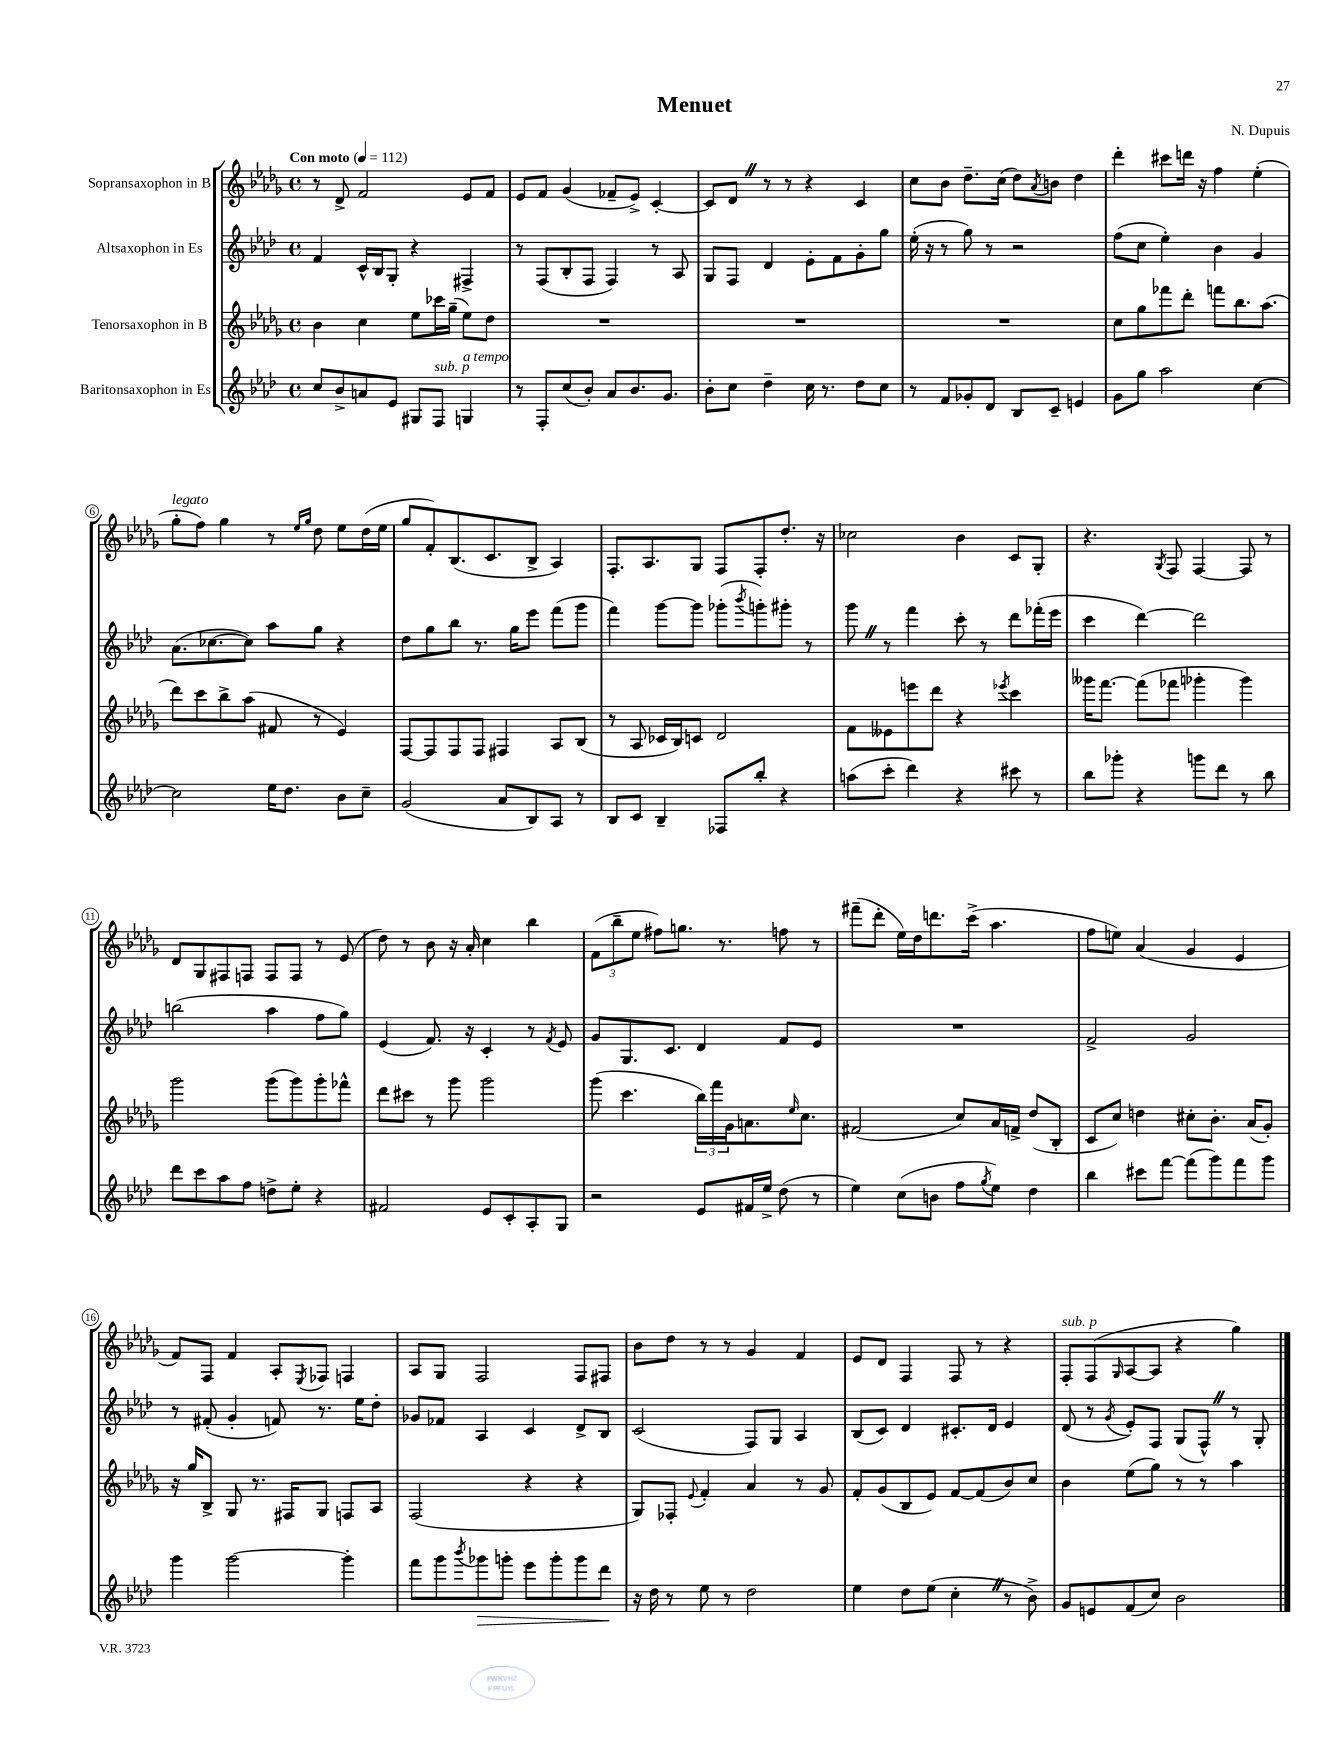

**kern	**kern	**kern	**kern
*staff4	*staff3	*staff2	*staff1
*clefG2	*clefG2	*clefG2	*clefG2
*k[b-e-a-d-]	*k[b-e-a-d-g-]	*k[b-e-a-d-]	*k[b-e-a-d-g-]
*M4/4	*M4/4	*M4/4	*M4/4
*met(c)	*met(c)	*met(c)	*met(c)
*MM112	*MM112	*MM112	*MM112
8cc	4b-	4f	8r
8b-^	.	.	8d-^
8a	4cc	16c^^	2f
.	.	16B-	.
8e-	.	8G'	.
8G#	8ee-	4r	.
8F	16ccc-	.	.
.	(16gg-~	.	.
4G	8ee-)	4F#^	8e-
.	8dd-	.	8f
=	=	=	=
8r	1r	8r	8e-
8F'	.	(8F	8f
(8cc	.	8B-'	(4g-
8b-')	.	8F	.
8a-	.	4F)	8f-~
8.b-	.	.	8e-^)
.	.	8r	[4c'
8.g	.	.	.
.	.	8A-	.
=	=	=	=
8b-'	1r	8G	8c]
8cc	.	8F	8d-
4dd-~	.	4d-	8r
.	.	.	8r
16cc	.	8e-'	4r
8.r	.	.	.
.	.	8f	.
8dd-	.	8g'	4c
8cc	.	8gg	.
=	=	=	=
8r	1r	(16ee-'	8cc
.	.	16r	.
8f	.	8r	8b-
8g-'	.	8gg)	8.dd-~
8d-	.	8r	.
.	.	.	(16cc
8B-	.	2r	8dd-)
.	.	.	8qa-
8c~	.	.	8b
4e	.	.	4dd-
=	=	=	=
8g	8cc	(8ff	4ddd-'
8gg	8gg-	8cc	.
2aa-	8fff-	4ee-')	8ccc#
.	8ddd-'	.	16ddd
.	.	.	16r
.	8fff	4b-	4ff
.	8.bb-	.	.
[4cc	.	4g	(4ee-'
.	(8.aa-	.	.
=	=	=	=
2cc]	8ddd-)	(8.a-	8gg-'
.	8ccc	.	8ff)
.	.	[8.cc-	.
.	8bb-^	.	4gg-
.	(8aa-	8cc-])	.
16ee-	8f#	8aa-	8r
8.dd-	.	.	.
.	.	.	16qqee-
.	.	.	16qqgg-
.	8r	8gg	8dd-
8b-	4e-)	4r	8ee-
8cc~	.	.	(16dd-
.	.	.	16ee-
=	=	=	=
(2g	[8F	8dd-	8gg-
.	8F]	8gg	8f')
.	8F	8bb-	(8.B-
.	8F	8.r	.
.	.	.	8.c
8a-	4F#	.	.
.	.	16gg	.
8B-)	.	8eee-	8B-^
8A-	8A-	(8fff	4A-)
8r	(8B-	8ggg	.
=	=	=	=
8B-	8r	4fff)	8.F'
8c	8A-	.	.
.	.	.	8.A-
4B-~	16c-	[8ggg	.
.	16B-)	.	.
.	8c	8ggg]	8G-
8F-	2d-	(8ggg-'	8F
.	.	8qbbb-	.
8bb-'	.	8ggg')	8F'
4r	.	8ggg#'	8.dd-'
.	.	8r	.
.	.	.	16r
=	=	=	=
(8aa	8f	8ggg	2cc-
8ccc'	8e--	8r	.
4ddd-)	8eee	4fff	.
.	8ddd-	.	.
4r	4r	8ccc'	4b-
.	.	8r	.
.	8qeee-	.	.
8ccc#	4ccc	8ddd-	8c
8r	.	(16fff-'	8G-'
.	.	16eee-	.
=	=	=	=
8bb-	16ggg--	4ccc	4.r
.	[8.fff	.	.
8ggg-'	.	.	.
4r	(8fff]	[4ddd-)	.
.	.	.	8qG-
.	8fff-	.	8F
8ggg	4ggg-'	2ddd-]	[4F
8ddd-	.	.	.
8r	4ggg-)	.	8F]
8bb-	.	.	8r
=	=	=	=
8ddd-	2ggg-	(2bb	8d-
8ccc	.	.	8G-
8aa-	.	.	8F#
8ff	.	.	8F
8dd^	(8ggg-	4aa-	8F
8ee-'	8ggg-)	.	8F
4r	8ggg-'	8ff	8r
.	8fff-^^	8gg)	(8e-
=	=	=	=
2f#	8ddd-	(4e-	8dd-)
.	8ccc#	.	8r
.	8r	8.f)	8b-
.	8ggg-	.	16r
.	.	16r	16a-'
8e-	2ggg-	4c'	4cc
8c'	.	.	.
8A-'	.	8r	4bb-
.	.	8qf	.
8G	.	8e-	.
=	=	=	=
2r	(8ggg-	8g	(12f
.	.	.	12bb-~
.	4.ccc	8.G	.
.	.	.	12ee-
.	.	.	8ff#)
.	.	8.c	.
.	.	.	8.gg
8e-	24bb-)	4d-	.
.	24fff	.	.
.	.	.	8.r
.	24g-	.	.
16f#	8.a	.	.
16ee-^	.	.	.
(8dd-	.	8f	8ff
.	16qqee-	.	.
.	8.cc	.	.
8r	.	8e-	8r
=	=	=	=
4ee-)	(2f#	1r	(8fff#~
.	.	.	8ddd-'
(8cc	.	.	16ee-)
.	.	.	16dd-
8b	.	.	8.ddd
8ff	8cc)	.	.
.	.	.	(16ccc^
8qgg	.	.	.
8ee-)	16a-	.	4.aa-
.	16f^	.	.
4dd-	(8dd-	.	.
.	8B-'	.	.
=	=	=	=
4bb-	8c	2f^	8ff
.	8cc)	.	8ee)
8ccc#	4dd	.	(4a-
[8fff	.	.	.
(8fff]	8cc#'	2g	4g-
8ggg)	8.b-'	.	.
8fff	.	.	4e-
.	(16a-	.	.
8ggg	8g-')	.	.
=	=	=	=
4ggg	16r	8r	8f)
.	16gg-	.	.
.	8B-^	(8f#'	8F
[2ggg	8G-	4g'	4f
.	8.r	.	.
.	.	8f)	8A-'
.	16F#	.	.
.	.	.	8qE-
.	8G-	8.r	8F-
4ggg']	8F	.	4F
.	.	16ee-	.
.	8A-	8dd-'	.
=	=	=	=
8fff	(2F	8g-	8A-
8ggg	.	8f-	8G-
8qbbb-	.	.	.
8ggg-	.	4A-	2F
8ggg'	.	.	.
8eee-	4r	4c	.
8ggg'	.	.	.
8ggg	4r	8d-^	8F
8ddd-	.	8B-	8F#
=	=	=	=
16r	8G-)	(2c	8b-
16dd-	.	.	.
8r	8F-'	.	8dd-
.	8qqe-	.	.
8ee-	4f'	.	8r
8r	.	.	8r
2dd-	4a-	8F)	4g-
.	.	8G	.
.	8r	4A-	4f
.	8g-	.	.
=	=	=	=
4ee-	8f'	(8B-	8e-
.	(8g-	8c)	8d-
8dd-	8B-	4d-	4F
(8ee-	8e-)	.	.
4cc'	[8f	8.c#'	8F
.	(8f]	.	8r
.	.	16d-	.
8r	8b-)	4e-	4r
8b-^)	8cc	.	.
=	=	=	=
8g	4b-	(8d-	8F'
8e	.	8r	(8F
.	.	8qg	16qqG-
(8f	(8ee-	8e-')	[8A-
8cc)	8gg-)	8F	8A-]
2b-	8r	(8G	4r
.	8r	8F^^)	.
.	4aa-	8r	4gg-)
.	.	8G'	.
==	==	==	==
*-	*-	*-	*-
